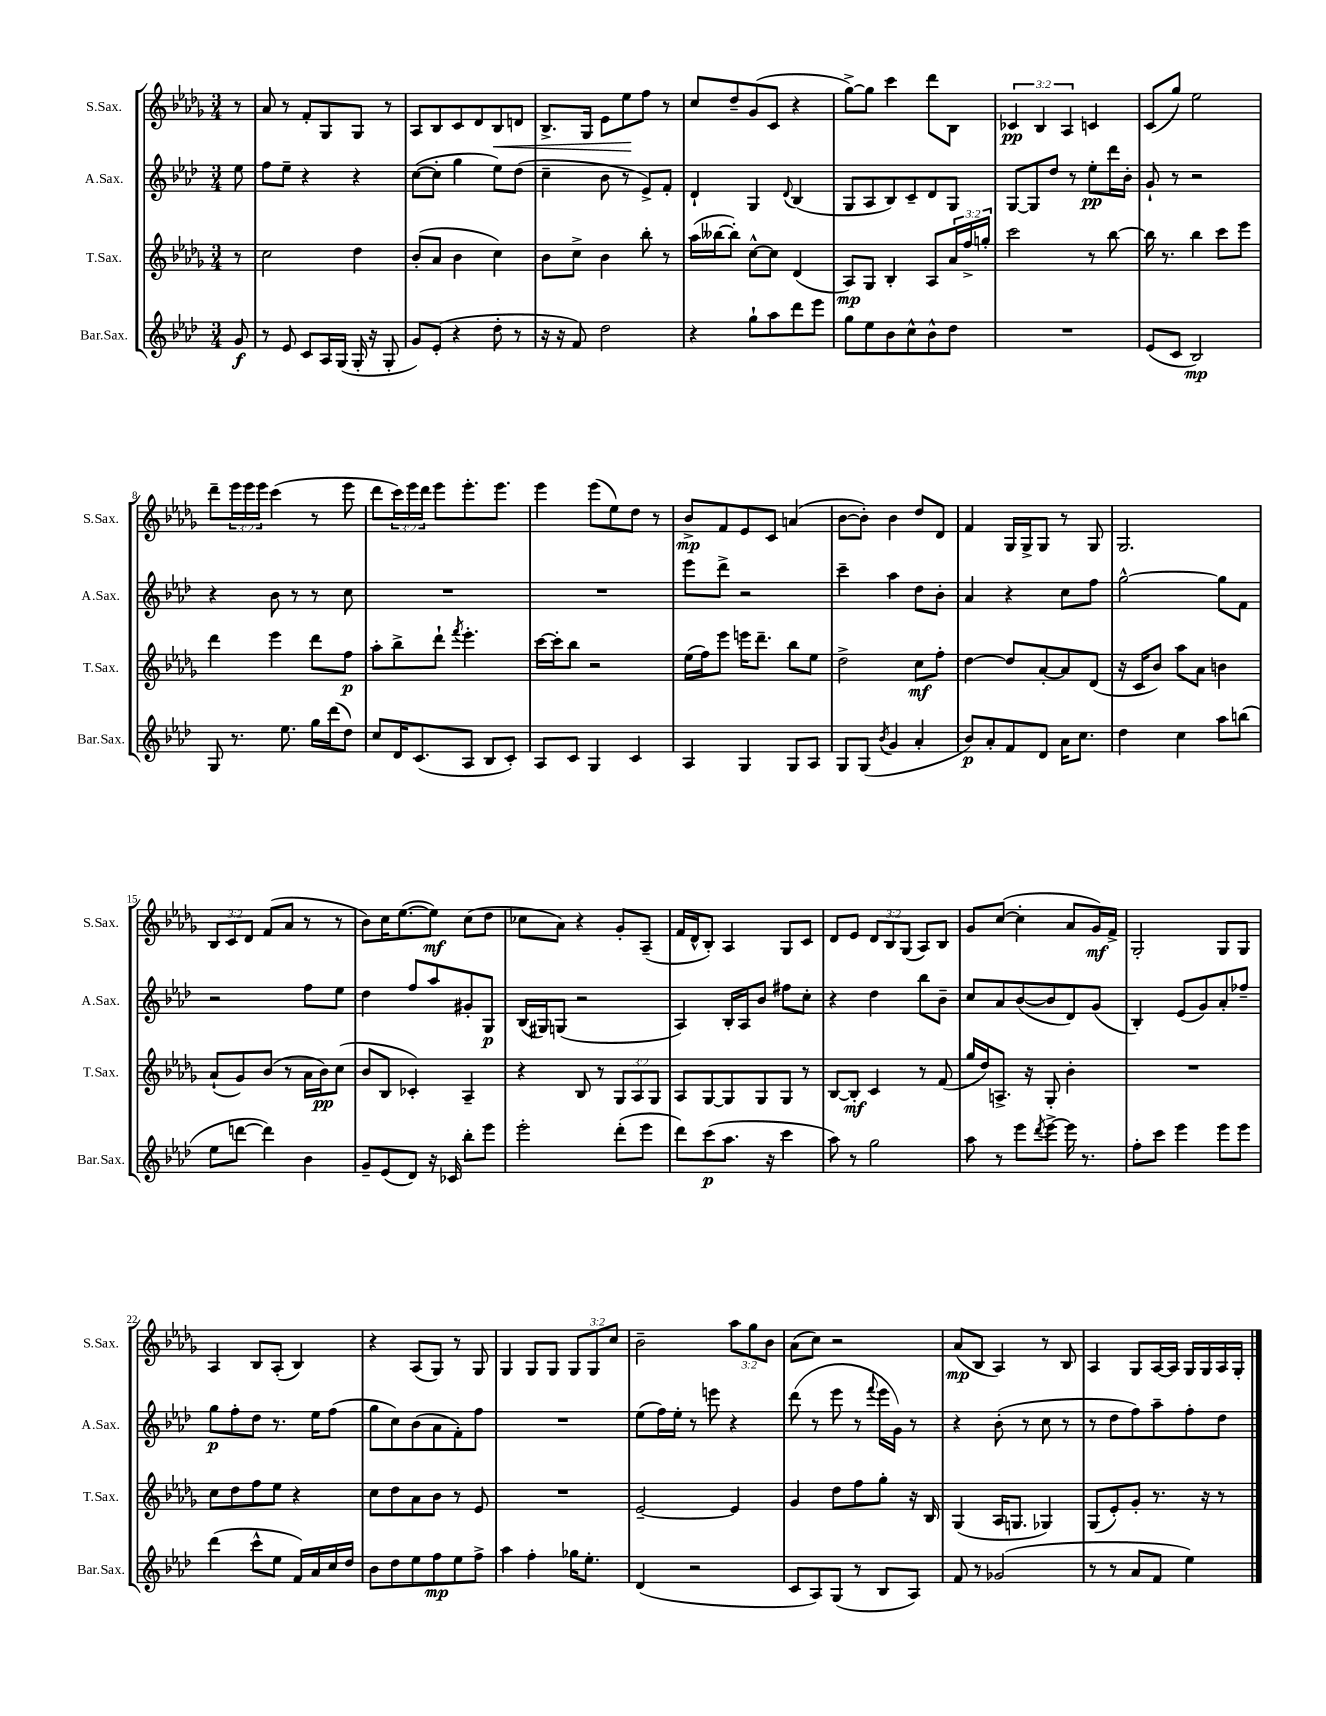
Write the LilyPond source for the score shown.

<<
\new StaffGroup <<
\new Staff = "s0" \with { instrumentName = "S.Sax." shortInstrumentName = "S.Sax." } {
    \clef treble \key des \major \numericTimeSignature \time 3/4 \override Staff.TupletNumber.text = #tuplet-number::calc-fraction-text \partial 8
    r8 |
    aes'8 r8 f'8-. ges8 ges8 r8 |
    aes8 bes8 c'8 des'8 bes8\< d'8 |
    bes8.-> ges16 ees'8 ees''8\! f''8 r8 |
    c''8 des''8-- ges'8( c'8 r4 |
    ges''8~->) ges''8 c'''4 des'''8 bes8 |
    \tuplet 3/2 { ces'4\pp bes4 aes4 } c'4 |
    c'8( ges''8) ees''2 |
    des'''8-- \tuplet 3/2 { ees'''16 ees'''16 ees'''16 } c'''4( r8 ees'''8 |
    des'''8 \tuplet 3/2 { c'''16) ees'''16 des'''16 } ees'''8 ees'''8.-. ees'''8. |
    ees'''4 ees'''8( ees''8) des''8 r8 |
    bes'8->\mp f'8 ees'8 c'8 a'4( |
    bes'8~ bes'8-.) bes'4 des''8 des'8 |
    f'4 ges16 ges16-> ges8 r8 ges8 |
    ges2. |
    \tuplet 3/2 { bes8 c'8 des'8 } f'8( aes'8 r8 r8 |
    bes'8) c''16 ees''8.~( ees''8\mf) c''8( des''8 |
    ces''8 aes'8) r4 ges'8-. aes8--( |
    f'16 des'16-^ bes8-.) aes4 ges8 c'8 |
    des'8 ees'8 \tuplet 3/2 { des'8 bes8 ges8( } aes8) bes8 |
    ges'8 c''8~( c''4-. aes'8 ges'16\mf) f'16-> |
    ges2-. ges8 ges8 |
    aes4 bes8 aes8-.( bes4) |
    r4 aes8( ges8) r8 ges8 |
    ges4 ges8 ges8 \tuplet 3/2 { ges8 ges8 c''8 } |
    bes'2-- \tuplet 3/2 { aes''8 ges''8 bes'8 } |
    aes'8( c''8) r2 |
    aes'8\mp( bes8 aes4) r8 bes8 |
    aes4 ges8 aes16~ aes16 ges16 ges16 aes16 ges16-. \bar "|." |
}
\new Staff = "s1" \with { instrumentName = "A.Sax." shortInstrumentName = "A.Sax." } {
    \clef treble \key aes \major \numericTimeSignature \time 3/4 \partial 8
    ees''8 |
    f''8 ees''8-- r4 r4 |
    c''8~( c''8-. g''4 ees''8) des''8( |
    c''4-- bes'8 r8 ees'8->) f'8-. |
    des'4-! g4 \appoggiatura { des'8 } bes4( |
    g8 aes8 bes8) c'8-- des'8 g8 |
    g8~ g8 des''8 r8 ees''8-.\pp des'''16 bes'16-. |
    g'8-! r8 r2 |
    r4 bes'8 r8 r8 c''8 |
    R2. |
    R2. |
    ees'''8 des'''8-> r2 |
    c'''4-- aes''4 des''8 bes'8-. |
    aes'4 r4 c''8 f''8 |
    g''2~-^ g''8 f'8 |
    r2 f''8 ees''8 |
    des''4 f''8 aes''8 gis'8-. g8\p |
    bes16( gis16) g8( r2 |
    aes4) bes16-. aes16 bes'8 fis''8 c''8-. |
    r4 des''4 bes''8 bes'8-- |
    c''8 aes'8 bes'8~( bes'8 des'8) g'8( |
    bes4-.) ees'8( g'8) aes'8-. fes''8-- |
    g''8\p f''8-. des''8 r8. ees''16 f''8( |
    g''8 c''8) bes'8( aes'8 f'8-.) f''8 |
    R2. |
    ees''8( f''16) ees''16-. r8 e'''8 r4 |
    des'''8( r8 ees'''8 r8 \appoggiatura { f'''8 } ees'''16 g'16) r8 |
    r4 bes'8-.( r8 c''8 r8 |
    r8 des''8 f''8) aes''8-- f''8-. des''8 \bar "|." |
}
\new Staff = "s2" \with { instrumentName = "T.Sax." shortInstrumentName = "T.Sax." } {
    \clef treble \key des \major \numericTimeSignature \time 3/4 \override Staff.TupletNumber.text = #tuplet-number::calc-fraction-text \partial 8
    r8 |
    c''2 des''4 |
    bes'8-.( aes'8 bes'4 c''4) |
    bes'8 c''8-> bes'4 bes''8-. r8 |
    aes''16( beses''16~ beses''8-.) c''8~-^ c''8 des'4( |
    aes8\mp) ges8 bes4-. aes8 \tuplet 3/2 { aes'16 f''16-> g''16-. } |
    c'''2 r8 bes''8~ |
    bes''16 r8. bes''4 c'''8 ees'''8 |
    des'''4 ees'''4 des'''8 f''8\p |
    aes''8-. bes''8-> des'''8-! \acciaccatura { f'''8 } ees'''4.-. |
    c'''16~ c'''16-. bes''8 r2 |
    ees''16( f''16) ees'''8 e'''16 des'''8.-- bes''8 ees''8 |
    des''2-> c''8\mf f''8-. |
    des''4~ des''8 aes'8~-. aes'8 des'8( |
    r16 c'16 bes'8) aes''8 aes'8 b'4 |
    aes'8-!( ges'8) bes'8( r8 aes'16 bes'16\pp) c''8( |
    bes'8 bes8 ces'4-.) aes4-- |
    r4 bes8 r8 \tuplet 3/2 { ges8 aes8 ges8 } |
    aes8 ges8~ ges8 ges8 ges8 r8 |
    bes8~ bes8-.\mf c'4 r8 f'8( |
    ges''16 des''16) a8.-> r16 ges8-. bes'4-. |
    R2. |
    c''8 des''8 f''8 ees''8 r4 |
    c''8 des''8 aes'8 bes'8 r8 ees'8 |
    R2. |
    ees'2~-- ees'4 |
    ges'4 des''8 f''8 ges''8-. r16 bes16 |
    ges4( aes16 g8. ges4) |
    ges8( ees'8-.) ges'8-. r8. r16 r8 \bar "|." |
}
\new Staff = "s3" \with { instrumentName = "Bar.Sax." shortInstrumentName = "Bar.Sax." } {
    \clef treble \key aes \major \numericTimeSignature \time 3/4 \partial 8
    g'8\f |
    r8 ees'8 c'8 aes16 g16( g16-. r16 g8-. |
    g'8) ees'8-.( r4 des''8-. r8 |
    r16 r16 f'8) des''2 |
    r4 g''8-! aes''8 des'''8 ees'''8 |
    g''8 ees''8 bes'8 c''8-^ bes'8-^ des''8 |
    R2. |
    ees'8( c'8 bes2\mp) |
    g8 r8. ees''8. g''16 des'''16( des''8) |
    c''8 des'16 c'8.( aes8 bes8 c'8-.) |
    aes8 c'8 g4 c'4 |
    aes4 g4 g8 aes8 |
    g8 g8( \acciaccatura { bes'8 } g'4 aes'4-. |
    bes'8\p) aes'8-. f'8 des'8 aes'16 c''8. |
    des''4 c''4 aes''8 b''8( |
    ees''8 d'''8~ d'''4) bes'4 |
    g'8-- ees'8( des'8) r16 ces'16 bes''8-. ees'''8 |
    ees'''2-. des'''8-.( ees'''8 |
    des'''8) c'''8\p( aes''8. r16 c'''4 |
    aes''8) r8 g''2 |
    aes''8 r8 ees'''8 \acciaccatura { des'''8 } ees'''8~-> ees'''16 r8. |
    f''8-. c'''8 ees'''4 ees'''8 ees'''8 |
    des'''4( c'''8-^ ees''8 f'16) aes'16 c''16 des''16 |
    bes'8 des''8 ees''8 f''8\mp ees''8 f''8-> |
    aes''4 f''4-. ges''16 ees''8.-. |
    des'4( r2 |
    c'8 aes8) g8( r8 bes8 aes8) |
    f'8 r8 ges'2( |
    r8 r8 aes'8 f'8 ees''4) \bar "|." |
}
>>
>>
